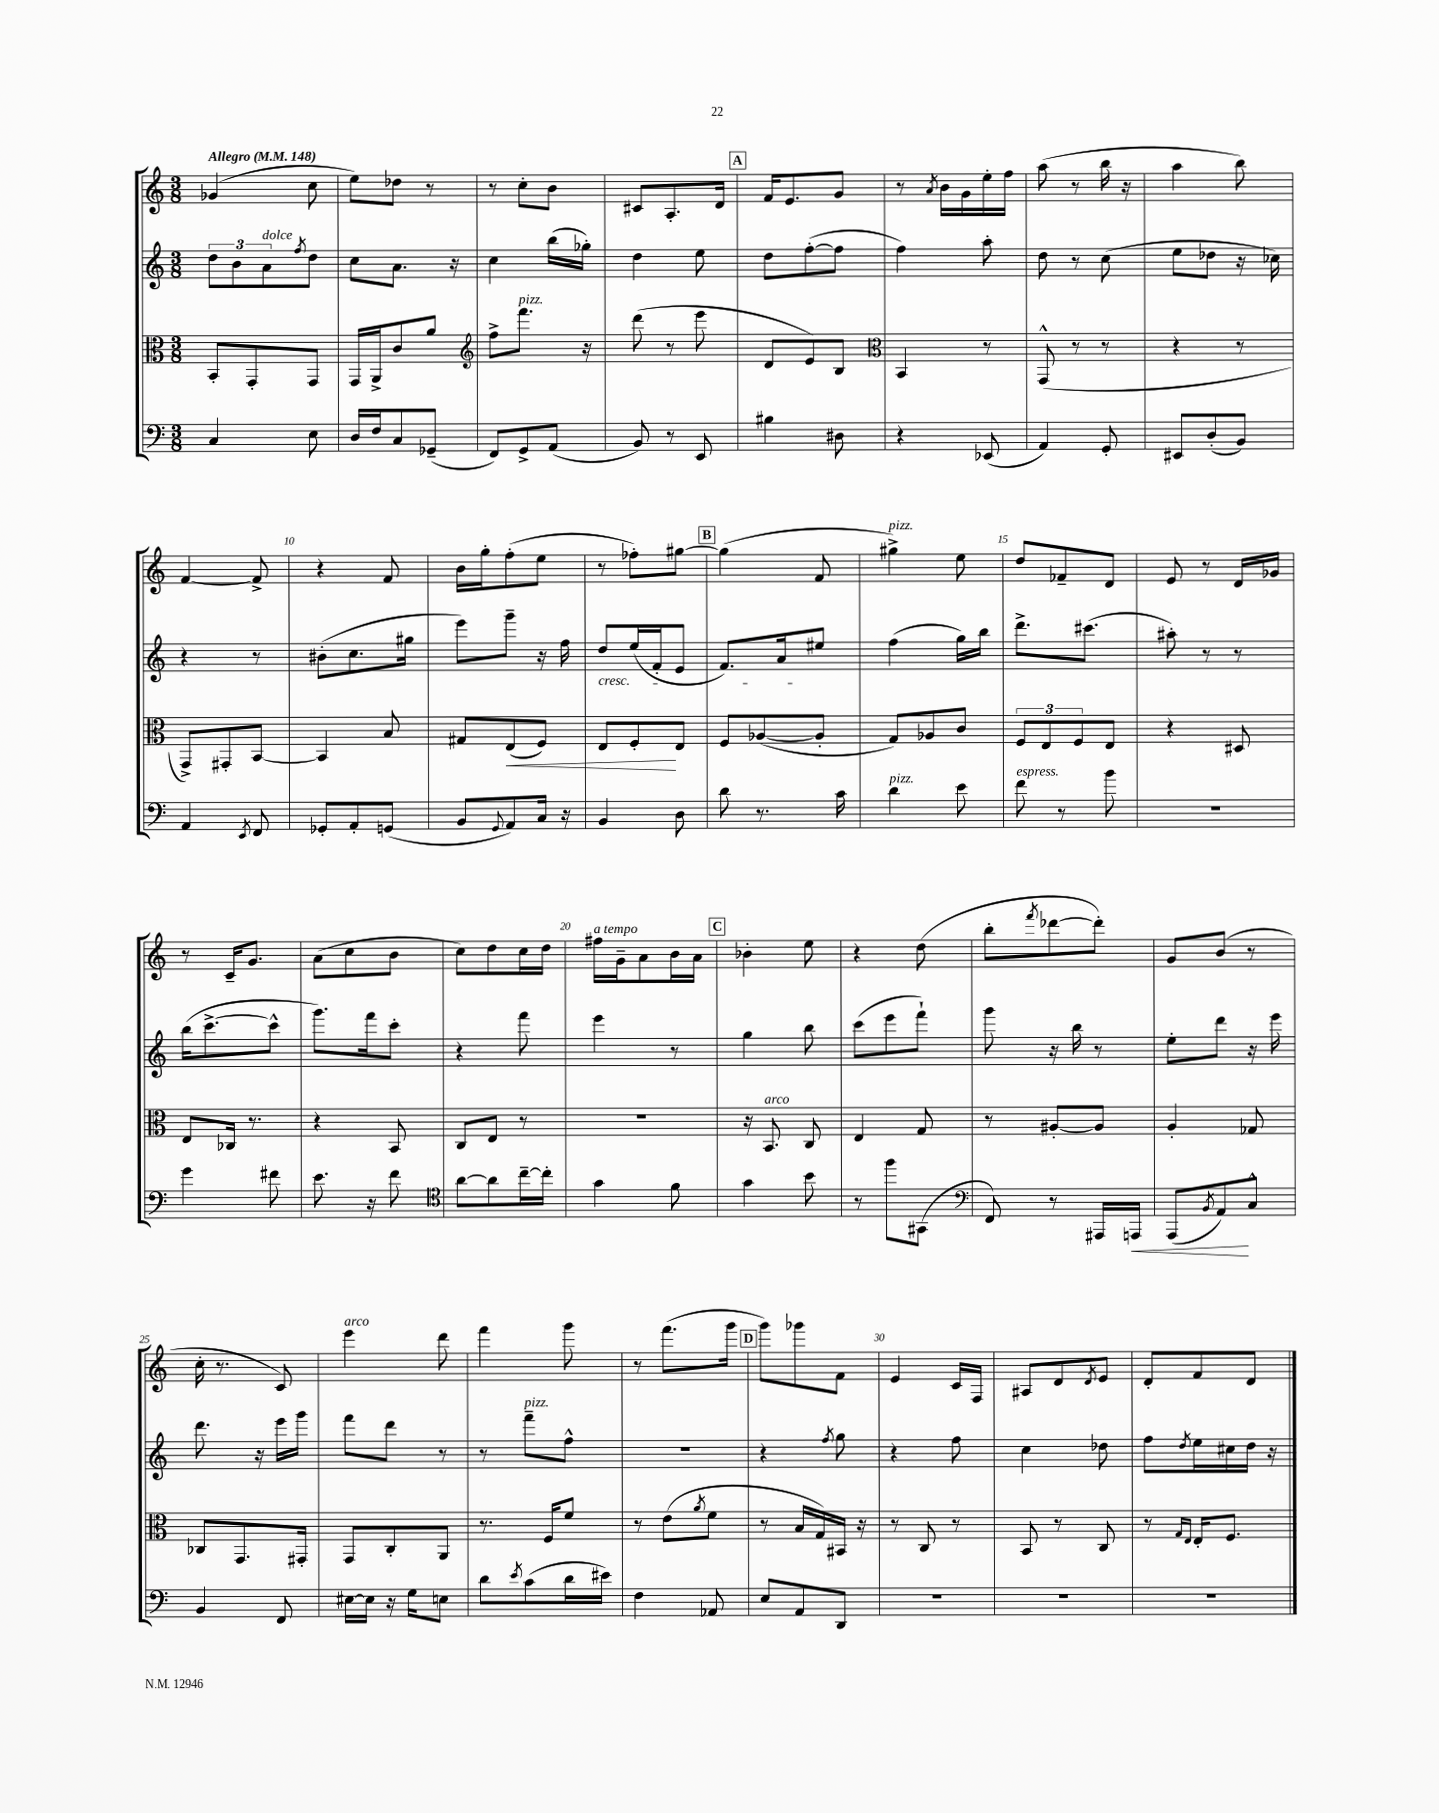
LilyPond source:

<<
\new StaffGroup <<
\new Staff = "s0" {
    \clef treble \key c \major \numericTimeSignature \time 3/8 \tempo "Allegro" 4 = 148
    ges'4( c''8 |
    e''8) des''8 r8 |
    r8 c''8-. b'8 |
    cis'8 a8.-. d'16 |
    \mark \markup { \box "A" } f'16 e'8. g'8 |
    r8 \acciaccatura { a'8 } b'16 g'16 e''16-. f''16 |
    a''8( r8 b''16 r16 |
    a''4 b''8) |
    f'4~ f'8-> |
    r4 f'8 |
    b'16 g''16-. f''8-.( e''8 |
    r8 fes''8-.) gis''8~ |
    \mark \markup { \box "B" } gis''4( f'8 |
    gis''4->^\markup { \italic "pizz." }) e''8 |
    d''8 fes'8-- d'8 |
    e'8 r8 d'16 ges'16 |
    r8 c'16-- g'8. |
    a'8( c''8 b'8 |
    c''8) d''8 c''16 d''16 |
    fis''16^\markup { \italic "a tempo" } g'16-- a'8 b'16 a'16 |
    \mark \markup { \box "C" } bes'4-. e''8 |
    r4 d''8( |
    b''8-. \acciaccatura { f'''8 } des'''8~ des'''8-.) |
    g'8 b'8( r8 |
    c''16-. r8. c'8) |
    e'''4^\markup { \italic "arco" } d'''8 |
    f'''4 g'''8 |
    r8 f'''8.( g'''16 |
    \mark \markup { \box "D" } g'''8) ges'''8 f'8 |
    e'4 c'16 f16 |
    ais8 d'8 \acciaccatura { d'8 } e'8 |
    d'8-. f'8 d'8 \bar "|." |
}
\new Staff = "s1" {
    \clef treble \key c \major \numericTimeSignature \time 3/8
    \tuplet 3/2 { d''8 b'8 a'8^\markup { \italic "dolce" } } \acciaccatura { f''8 } d''8 |
    c''8 a'8. r16 |
    c''4 b''16( ges''16-.) |
    d''4 e''8 |
    \mark \markup { \box "A" } d''8 f''8~-.( f''8 |
    f''4) a''8-. |
    d''8 r8 c''8( |
    e''8 des''8 r16 ces''16) |
    r4 r8 |
    bis'8-.( c''8. gis''16 |
    e'''8) g'''8-- r16 f''16 |
    d''8\cresc e''16( f'16-. e'8 |
    \mark \markup { \box "B" } f'8.) a'16\! eis''8 |
    f''4( g''16) b''16 |
    d'''8.-> cis'''8.( |
    ais''8-.) r8 r8 |
    b''16( c'''8.~-> c'''8-^ |
    g'''8.) f'''16 c'''8-. |
    r4 f'''8 |
    e'''4 r8 |
    \mark \markup { \box "C" } g''4 b''8 |
    c'''8( e'''8 f'''8-!) |
    g'''8 r16 b''16 r8 |
    e''8-. d'''8 r16 e'''16 |
    d'''8. r16 e'''16 g'''16 |
    f'''8 d'''8 r8 |
    r8 f'''8--^\markup { \italic "pizz." } f''8-^ |
    r4. |
    \mark \markup { \box "D" } r4 \acciaccatura { f''8 } g''8 |
    r4 f''8 |
    c''4 des''8 |
    f''8 \acciaccatura { d''8 } e''16 cis''16 d''16 r16 \bar "|." |
}
\new Staff = "s2" {
    \clef alto \key c \major \numericTimeSignature \time 3/8
    b,8-. g,8-. g,8 |
    g,16 a,16-> c'8 a'8 |
    \clef treble f''8-> f'''8.^\markup { \italic "pizz." } r16 |
    d'''8( r8 e'''8 |
    \mark \markup { \box "A" } d'8 e'8) b8 |
    \clef alto b,4 r8 |
    g,8-^( r8 r8 |
    r4 r8 |
    g,8->) gis,8-. b,8~ |
    b,4 b8 |
    gis8 e8\<( f8) |
    e8 f8-.\! e8 |
    \mark \markup { \box "B" } f8 aes8~( aes8-. |
    g8) aes8 c'8 |
    \tuplet 3/2 { f8 e8 f8 } e8 |
    r4 dis8 |
    e8 ces16 r8. |
    r4 b,8 |
    c8 e8 r8 |
    R4. |
    \mark \markup { \box "C" } r16 b,8.^\markup { \italic "arco" } c8 |
    e4 g8 |
    r8 ais8~-. ais8 |
    a4-. ges8 |
    ces8 g,8. gis,16-. |
    g,8 c8-. a,8 |
    r8. f16 f'8 |
    r8 e'8( \acciaccatura { a'8 } f'8 |
    \mark \markup { \box "D" } r8 b16 g16) bis,16 r16 |
    r8 c8 r8 |
    b,8 r8 c8 |
    r8 \grace { g16 e16 } e16-. f8. \bar "|." |
}
\new Staff = "s3" {
    \clef bass \key c \major \numericTimeSignature \time 3/8
    c4 e8 |
    d16 f16 c8 ges,8--( |
    f,8) g,8-> a,8( |
    b,8) r8 e,8 |
    \mark \markup { \box "A" } bis4 dis8 |
    r4 ees,8( |
    a,4) g,8-. |
    eis,8 d8-.( b,8) |
    a,4 \acciaccatura { e,8 } f,8 |
    ges,8-. a,8-. g,8( |
    b,8 \appoggiatura { g,8 } a,8) c16 r16 |
    b,4 d8 |
    \mark \markup { \box "B" } d'8 r8. c'16 |
    d'4^\markup { \italic "pizz." } e'8 |
    f'8^\markup { \italic "espress." } r8 b'8 |
    R4. |
    g'4 fis'8 |
    e'8. r16 f'8 |
    \clef tenor a'8~ a'8 c''16~-- c''16-. |
    g'4 f'8 |
    \mark \markup { \box "C" } g'4 b'8 |
    r8 f''8 gis,8( |
    \clef bass f,8) r8 ais,,16 a,,16\< |
    a,,8( \acciaccatura { b,8 } a,8\!) c8-^ |
    b,4 f,8 |
    eis16~ eis16 r16 g16 e8 |
    d'8 \acciaccatura { e'8 } c'8( d'16 eis'16) |
    f4 aes,8 |
    \mark \markup { \box "D" } e8 a,8 d,8 |
    R4. |
    R4. |
    R4. \bar "|." |
}
>>
>>
\layout { \context { \Score \override BarNumber.break-visibility = ##(#f #t #t) barNumberVisibility = #(every-nth-bar-number-visible 5) } }
